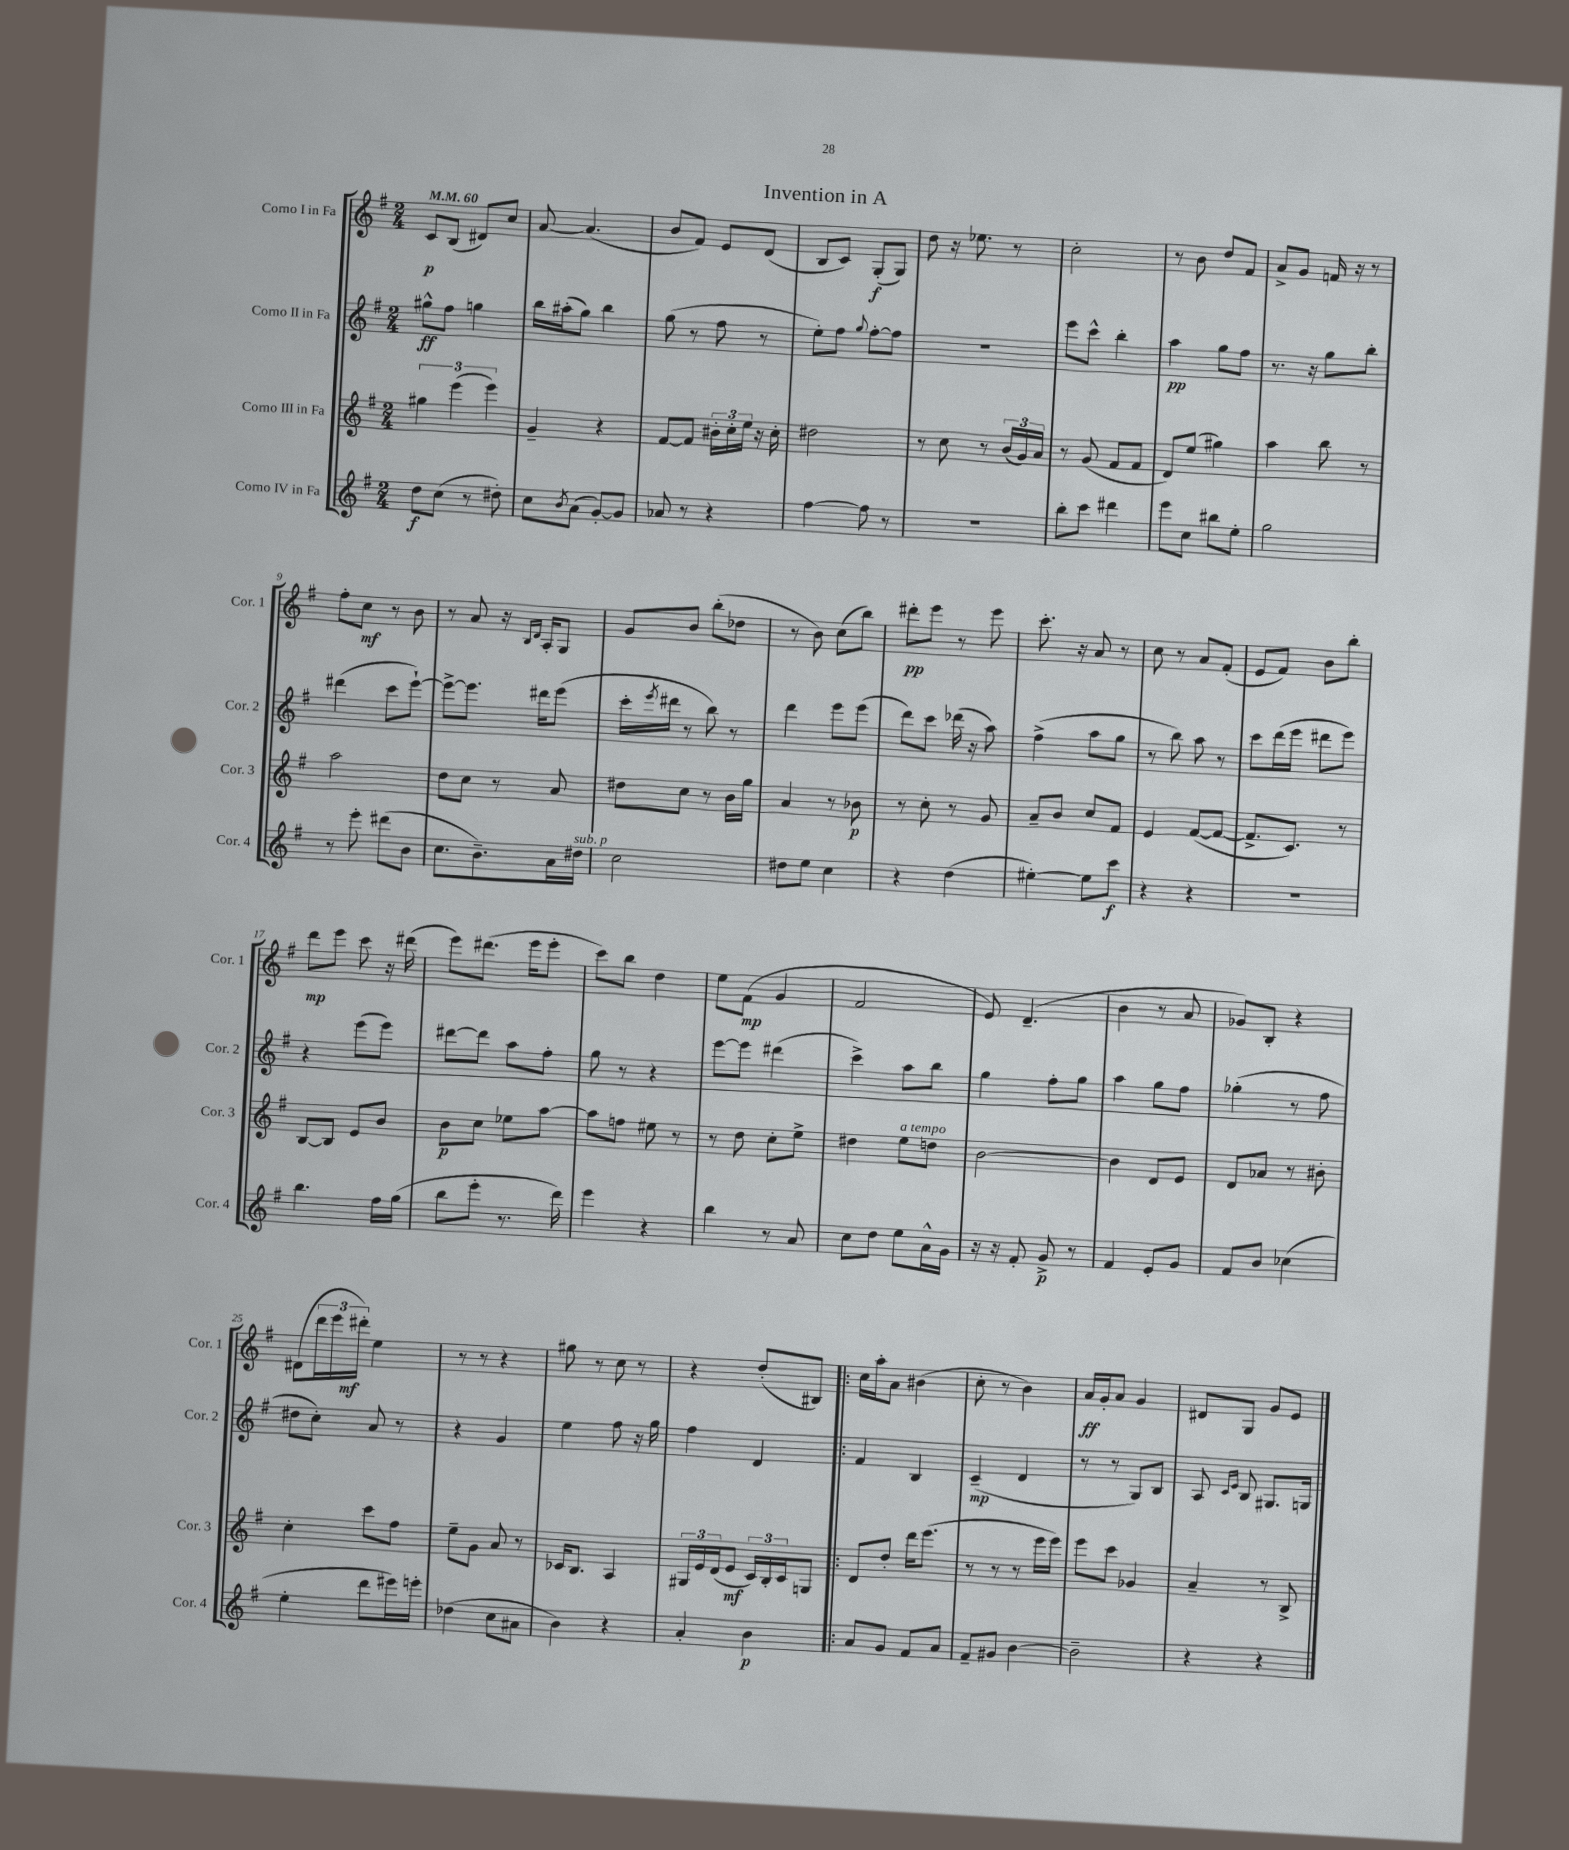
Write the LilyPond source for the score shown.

\header { title = "Invention in A" }
<<
\new StaffGroup <<
\new Staff = "s0" \with { instrumentName = "Corno I in Fa" shortInstrumentName = "Cor. 1" } {
    \clef treble \key g \major \numericTimeSignature \time 2/4 \tempo 4 = 60
    c'8\p b8( dis'8) c''8 |
    a'8~ a'4.( |
    b'8 fis'8) e'8 d'8( |
    b8 c'8) g8-.\f( g8) |
    d''8 r16 ees''8. r8 |
    c''2-. |
    r8 b'8 d''8 fis'8 |
    a'8-> g'8 f'16 r16 r8 |
    fis''8-. c''8\mf r8 b'8 |
    r8 a'8 r16 \grace { b16 d'16 } a16-. g8 |
    g'8 b'8 b''8-.( des''8 |
    r8 b'8) c''8( b''8) |
    dis'''8-.\pp e'''8 r8 e'''8 |
    c'''8.-. r16 a'8 r8 |
    c''8 r8 a'8 fis'8-.( |
    e'8 fis'8) b'8 b''8-. |
    d'''8\mp e'''8 c'''8 r16 dis'''16( |
    e'''8) dis'''8.( e'''16 e'''8-. |
    c'''8) b''8 d''4 |
    e''8 fis'8\mp( g'4 |
    fis'2 |
    e'8) d'4.--( |
    b'4 r8 a'8 |
    ges'8) b8-. r4 |
    dis'8( \tuplet 3/2 { d'''16 e'''16 dis'''16-.\mf) } e''4 |
    r8 r8 r4 |
    gis''8 r8 c''8 r8 |
    r4 d''8-.( bis8) |
    \bar ".|:" c''16 a''16-. a'8 bis'4( |
    c''8-. r8 b'4) |
    a'16\ff g'16-. a'8 g'4 |
    dis'8 g8 g'8 e'8 \bar "|." |
}
\new Staff = "s1" \with { instrumentName = "Corno II in Fa" shortInstrumentName = "Cor. 2" } {
    \clef treble \key g \major \numericTimeSignature \time 2/4
    gis''8-^\ff fis''8 g''4 |
    b''16 ais''16-.( g''8) b''4 |
    g''8( r8 fis''8 r8 |
    e''8-.) fis''8 \appoggiatura { g''8 } fis''8~-. fis''8 |
    R2 |
    e'''8 c'''8-^ b''4-. |
    a''4\pp g''8 fis''8 |
    r8. r16 g''8 b''8-. |
    dis'''4( c'''8 e'''8~-!) |
    e'''8~-> e'''8. dis'''16 e'''8( |
    c'''16-. \acciaccatura { e'''8 } dis'''16 r8 b''8) r8 |
    d'''4 e'''8 e'''8( |
    d'''8) c'''8 des'''16( r16 a''8) |
    fis''4->( a''8 g''8 |
    r8 b''8) a''8 r8 |
    c'''8 d'''16( e'''16 dis'''8 e'''8) |
    r4 e'''8( e'''8) |
    dis'''8~ dis'''8 a''8 fis''8-. |
    g''8 r8 r4 |
    e'''8~ e'''8 dis'''4( |
    c'''4->) a''8 b''8 |
    g''4 fis''8-. g''8 |
    a''4 g''8 fis''8 |
    ges''4-.( r8 fis''8 |
    dis''8 c''8-.) a'8 r8 |
    r4 g'4 |
    e''4 fis''8 r16 g''16 |
    fis''4 d'4 |
    \bar ".|:" fis'4 b4 |
    c'4--\mp( d'4 |
    r8 r8 g8) b8 |
    a8 \grace { c'16 e'16 } b8 gis8. g16 \bar "|." |
}
\new Staff = "s2" \with { instrumentName = "Corno III in Fa" shortInstrumentName = "Cor. 3" } {
    \clef treble \key g \major \numericTimeSignature \time 2/4
    \tuplet 3/2 { gis''4 e'''4( e'''4) } |
    g'4-- r4 |
    fis'8~ fis'8 \tuplet 3/2 { bis'16-. c''16-. e''16 } r16 c''16-. |
    dis''2 |
    r8 c''8 r8 \tuplet 3/2 { b'16( g'16) a'16 } |
    r8 g'8( fis'8 fis'8 |
    d'8) e''8( gis''4) |
    a''4 b''8 r8 |
    a''2 |
    d''8 c''8 r8 a'8 |
    dis''8 c''8 r8 b'16 g''16 |
    a'4 r8 bes'8\p |
    r8 c''8-. r8 g'8 |
    a'8-- b'8 c''8 fis'8 |
    e'4 fis'8~( fis'8~ |
    fis'8.-> c'8.) r8 |
    b8~ b8 e'8 b'8 |
    b'8\p c''8 ees''8 a''8~ |
    a''8 f''8 eis''8 r8 |
    r8 d''8 c''8-. e''8-> |
    dis''4 e''8^\markup { \italic "a tempo" } d''8 |
    b'2~ |
    b'4 d'8 e'8 |
    d'8 aes'8 r8 bis'8-. |
    c''4-. c'''8 fis''8 |
    e''8-- g'8 a'8 r8 |
    ces'16 b8. a4 |
    \tuplet 3/2 { gis16 e'16 d'16( } e'8\mf \tuplet 3/2 { c'16) b16-. c'16 } g8 |
    \bar ".|:" d'8 d''8-. d'''16 e'''8.( |
    r8 r8 r8 e'''16 e'''16) |
    e'''8 c'''8 ges'4 |
    a'4-- r8 b8-> \bar "|." |
}
\new Staff = "s3" \with { instrumentName = "Corno IV in Fa" shortInstrumentName = "Cor. 4" } {
    \clef treble \key g \major \numericTimeSignature \time 2/4
    d''8\f c''8( r8 dis''8-.) |
    c''8 \acciaccatura { b'8 } a'8( g'8~-.) g'8 |
    aes'8 r8 r4 |
    fis''4~ fis''8 r8 |
    R2 |
    b''8-. c'''8 dis'''4 |
    e'''8 c''8 bis''8 e''8-. |
    g''2 |
    r8 e'''8-. dis'''8( b'8 |
    c''8. b'8.--) a'16 dis''16^\markup { \italic "sub. p" } |
    c''2 |
    dis''8 e''8 c''4 |
    r4 d''4( |
    eis''4~-.) eis''8 c'''8\f |
    r4 r4 |
    r2 |
    b''4. fis''16 g''16( |
    b''8 e'''8-. r8. d'''16) |
    e'''4 r4 |
    b''4 r8 a'8 |
    c''8 d''8 e''8 a'16-^ g'16 |
    r16 r16 fis'8-. g'8->\p r8 |
    fis'4 e'8-. g'8 |
    fis'8 b'8 ces''4( |
    e''4-. d'''8 eis'''16) e'''16-. |
    des''4( c''8 ais'8 |
    b'4) r4 |
    a'4-. b'4\p |
    \bar ".|:" a'8 g'8 fis'8 a'8 |
    fis'8-- gis'8 b'4~ |
    b'2-- |
    r4 r4 \bar "|." |
}
>>
>>
